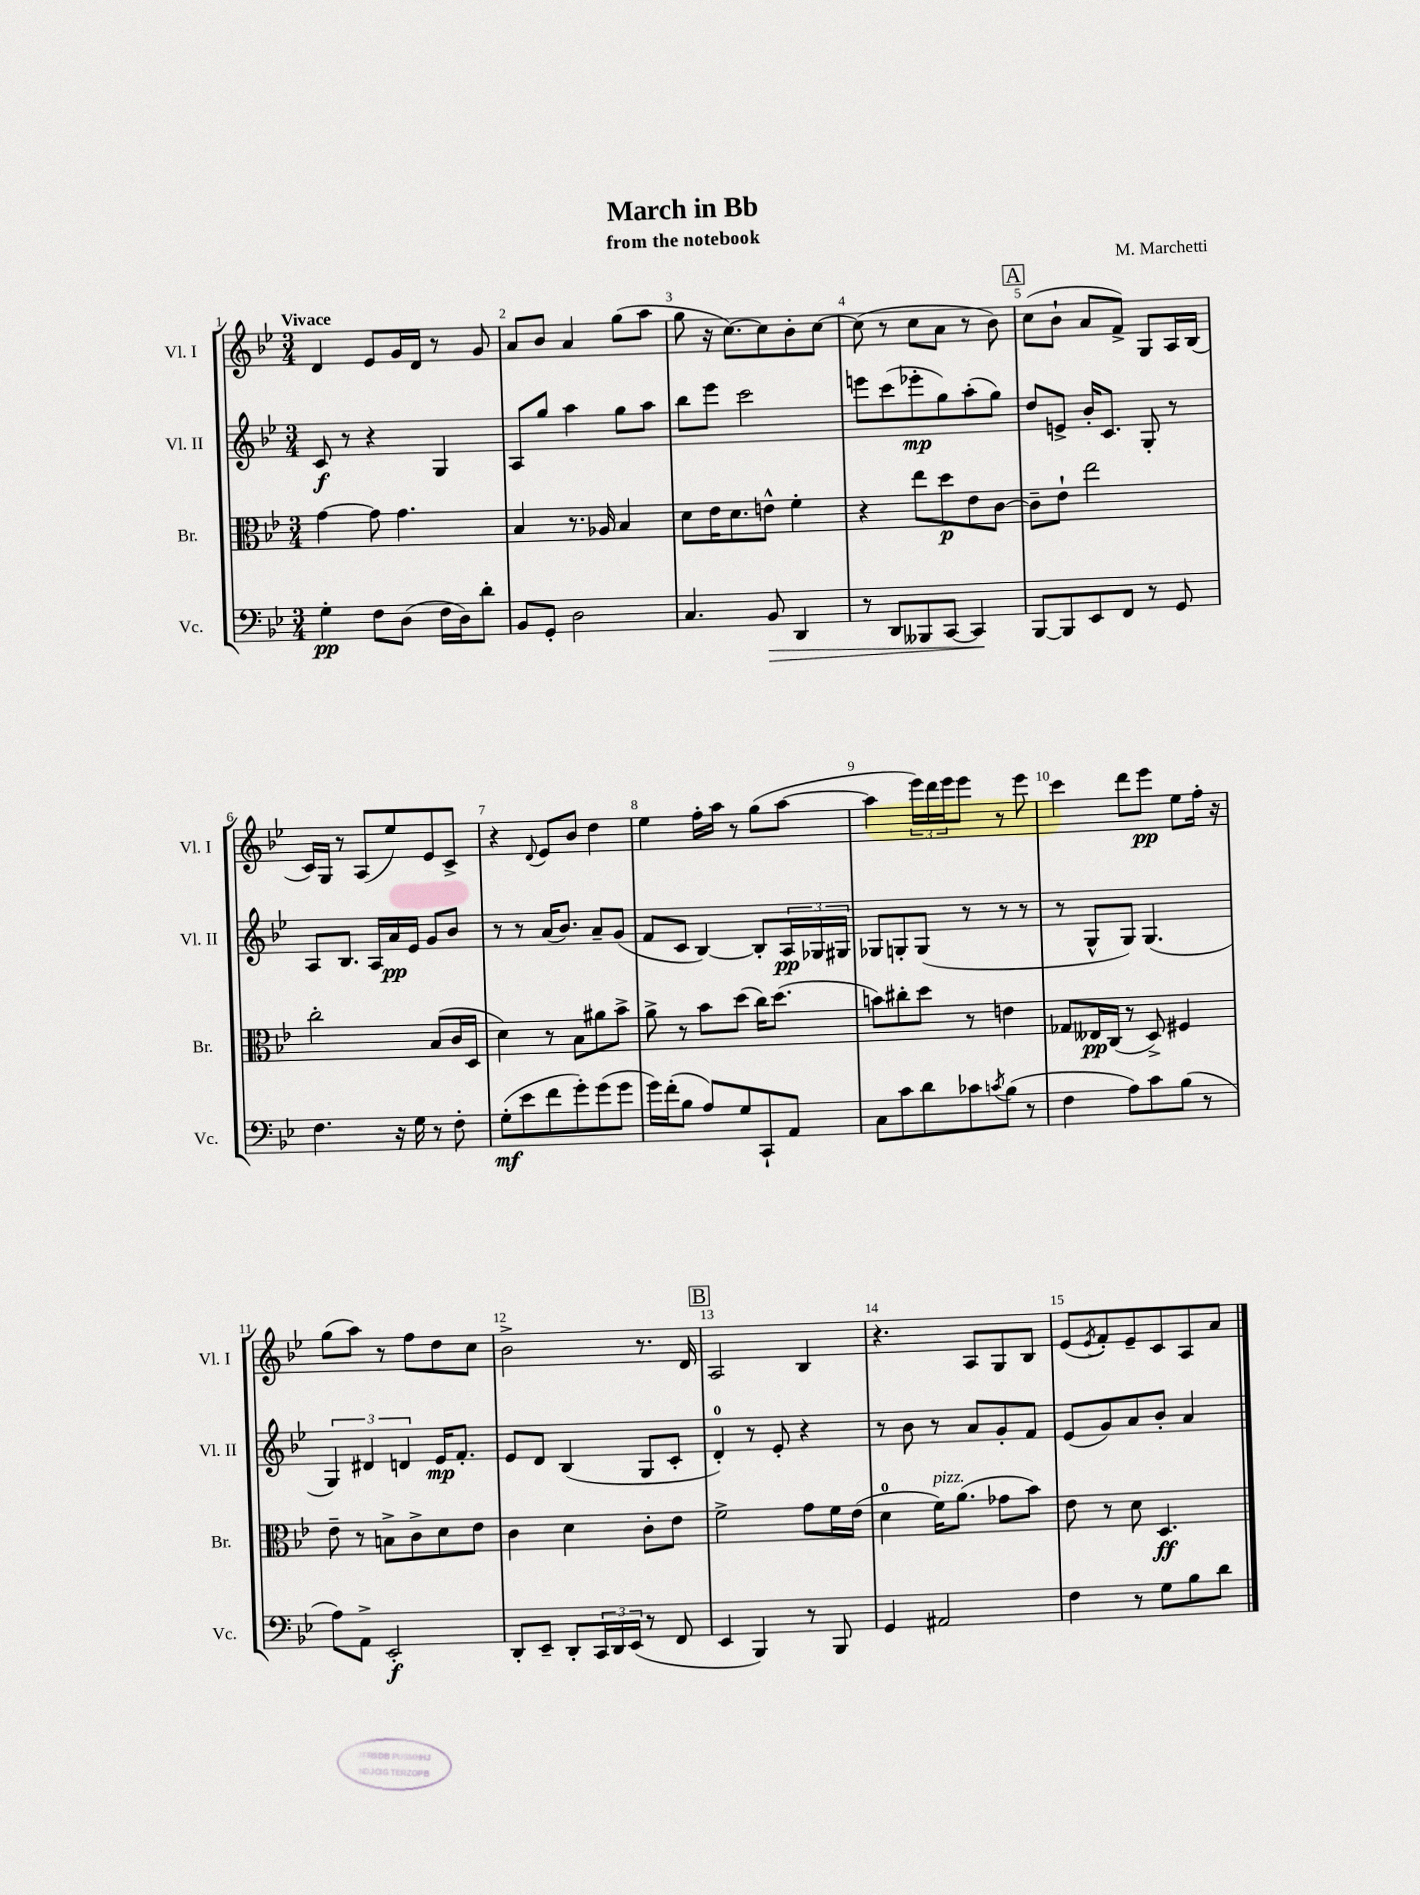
\header { title = "March in Bb" composer = "M. Marchetti" subtitle = "from the notebook" }
<<
\new StaffGroup <<
\new Staff = "s0" \with { instrumentName = "Vl. I" shortInstrumentName = "Vl. I" } {
    \clef treble \key bes \major \numericTimeSignature \time 3/4 \tempo "Vivace"
    d'4 ees'8 g'16 d'16 r8 g'8 |
    a'8 bes'8 a'4 g''8( a''8 |
    g''8 r16 c''8.~) c''8 bes'8-. c''8~ |
    c''8( r8 c''8 a'8 r8 bes'8) |
    \mark \markup { \box "A" } c''8( bes'8-! a'8 f'8->) g8 a16 bes16( |
    c'16) g16 r8 a8( ees''8) ees'8 c'8-> |
    r4 \appoggiatura { d'8 } ees'8 bes'8 d''4 |
    ees''4 f''16-. a''16 r8 g''8( a''8~ |
    a''4 \tuplet 3/2 { ees'''16) d'''16 ees'''16 } ees'''8 r8 ees'''8 |
    c'''4 d'''8 ees'''8\pp ees''8 f''16-. r16 |
    g''8( a''8) r8 f''8 d''8 c''8 |
    bes'2-> r8. d'16 |
    \mark \markup { \box "B" } a2 bes4 |
    r4. a8 g8 bes8 |
    ees'8( \acciaccatura { ees'8 } f'8-.) ees'8-- c'8 a8 a'8 \bar "|." |
}
\new Staff = "s1" \with { instrumentName = "Vl. II" shortInstrumentName = "Vl. II" } {
    \clef treble \key bes \major \numericTimeSignature \time 3/4
    c'8\f r8 r4 g4 |
    a8 g''8 a''4 g''8 a''8 |
    bes''8 ees'''8 c'''2 |
    e'''8 c'''8( ees'''8-.\mp g''8) a''8-.( g''8) |
    \mark \markup { \box "A" } d''8 e'8-> bes'16-. c'8. g8-. r8 |
    a8 bes8. a16 a'16\pp ees'16 g'8 bes'8 |
    r8 r8 a'16( bes'8.) a'8-- g'8( |
    f'8 c'8 bes4~) bes8-. \tuplet 3/2 { a16\pp ges16 gis16 } |
    ges8 g8-. g8( r8 r8 r8 |
    r8 g8-^ g8) g4.( |
    \tuplet 3/2 { g4) dis'4 d'4 } ees'16\mp f'8.-. |
    ees'8 d'8 bes4( g8 c'8-. |
    \mark \markup { \box "B" } d'4-0-.) r8 ees'8-. r4 |
    r8 bes'8 r8 a'8 g'8-. f'8 |
    ees'8( g'8) a'8 bes'8-. a'4 \bar "|." |
}
\new Staff = "s2" \with { instrumentName = "Br." shortInstrumentName = "Br." } {
    \clef alto \key bes \major \numericTimeSignature \time 3/4
    g'4~ g'8 g'4. |
    bes4 r8. aes16 bes4 |
    d'8 ees'16 d'8. e'8-^ f'4-. |
    r4 ees''8 d''8\p ees'8 c'8~ |
    \mark \markup { \box "A" } c'8-- ees'8-! ees''2 |
    c''2-. bes8( c'16 d16 |
    d'4) r8 bes8 ais'8 bes'8-> |
    a'8-> r8 bes'8 d''8( c''16) d''8.( |
    b'8) cis''8-. d''8 r8 e'4 |
    ges8 eeses16\pp c16( r8 d8->) fis4 |
    ees'8-- r8 b8-> c'8-> d'8 ees'8 |
    c'4 d'4 c'8-. ees'8 |
    \mark \markup { \box "B" } f'2-> g'8 f'16 ees'16( |
    d'4-0 f'16^\markup { \italic "pizz." }) a'8.( ges'8 bes'8) |
    ees'8 r8 d'8 d4.\ff \bar "|." |
}
\new Staff = "s3" \with { instrumentName = "Vc." shortInstrumentName = "Vc." } {
    \clef bass \key bes \major \numericTimeSignature \time 3/4
    g4-.\pp f8 d8( f16 d16) d'8-. |
    bes,8 g,8-. d2 |
    c4. bes,8\> d,4 |
    r8 d,8 beses,,8 c,8~ c,4\! |
    \mark \markup { \box "A" } bes,,8~ bes,,8 ees,8 f,8 r8 g,8 |
    f4. r16 g16 r8 f8-. |
    g8-.\mf( ees'8 f'8 g'8-.) g'8( g'8 |
    g'16) f'16-.( bes8 a8) g8 c,8-! a,8 |
    c8 c'8 d'8 ces'8 \acciaccatura { c'8 } bes8( r8 |
    f4 a8) c'8 bes8( r8 |
    a8) a,8-> ees,2-.\f |
    d,8-. ees,8-- d,8-. \tuplet 3/2 { c,16 d,16 ees,16( } r8 f,8 |
    \mark \markup { \box "B" } ees,4 bes,,4) r8 bes,,8 |
    g,4 ais,2 |
    f4 r8 g8 bes8 d'8 \bar "|." |
}
>>
>>
\layout { \context { \Score \override BarNumber.break-visibility = ##(#f #t #t) barNumberVisibility = #all-bar-numbers-visible } }
